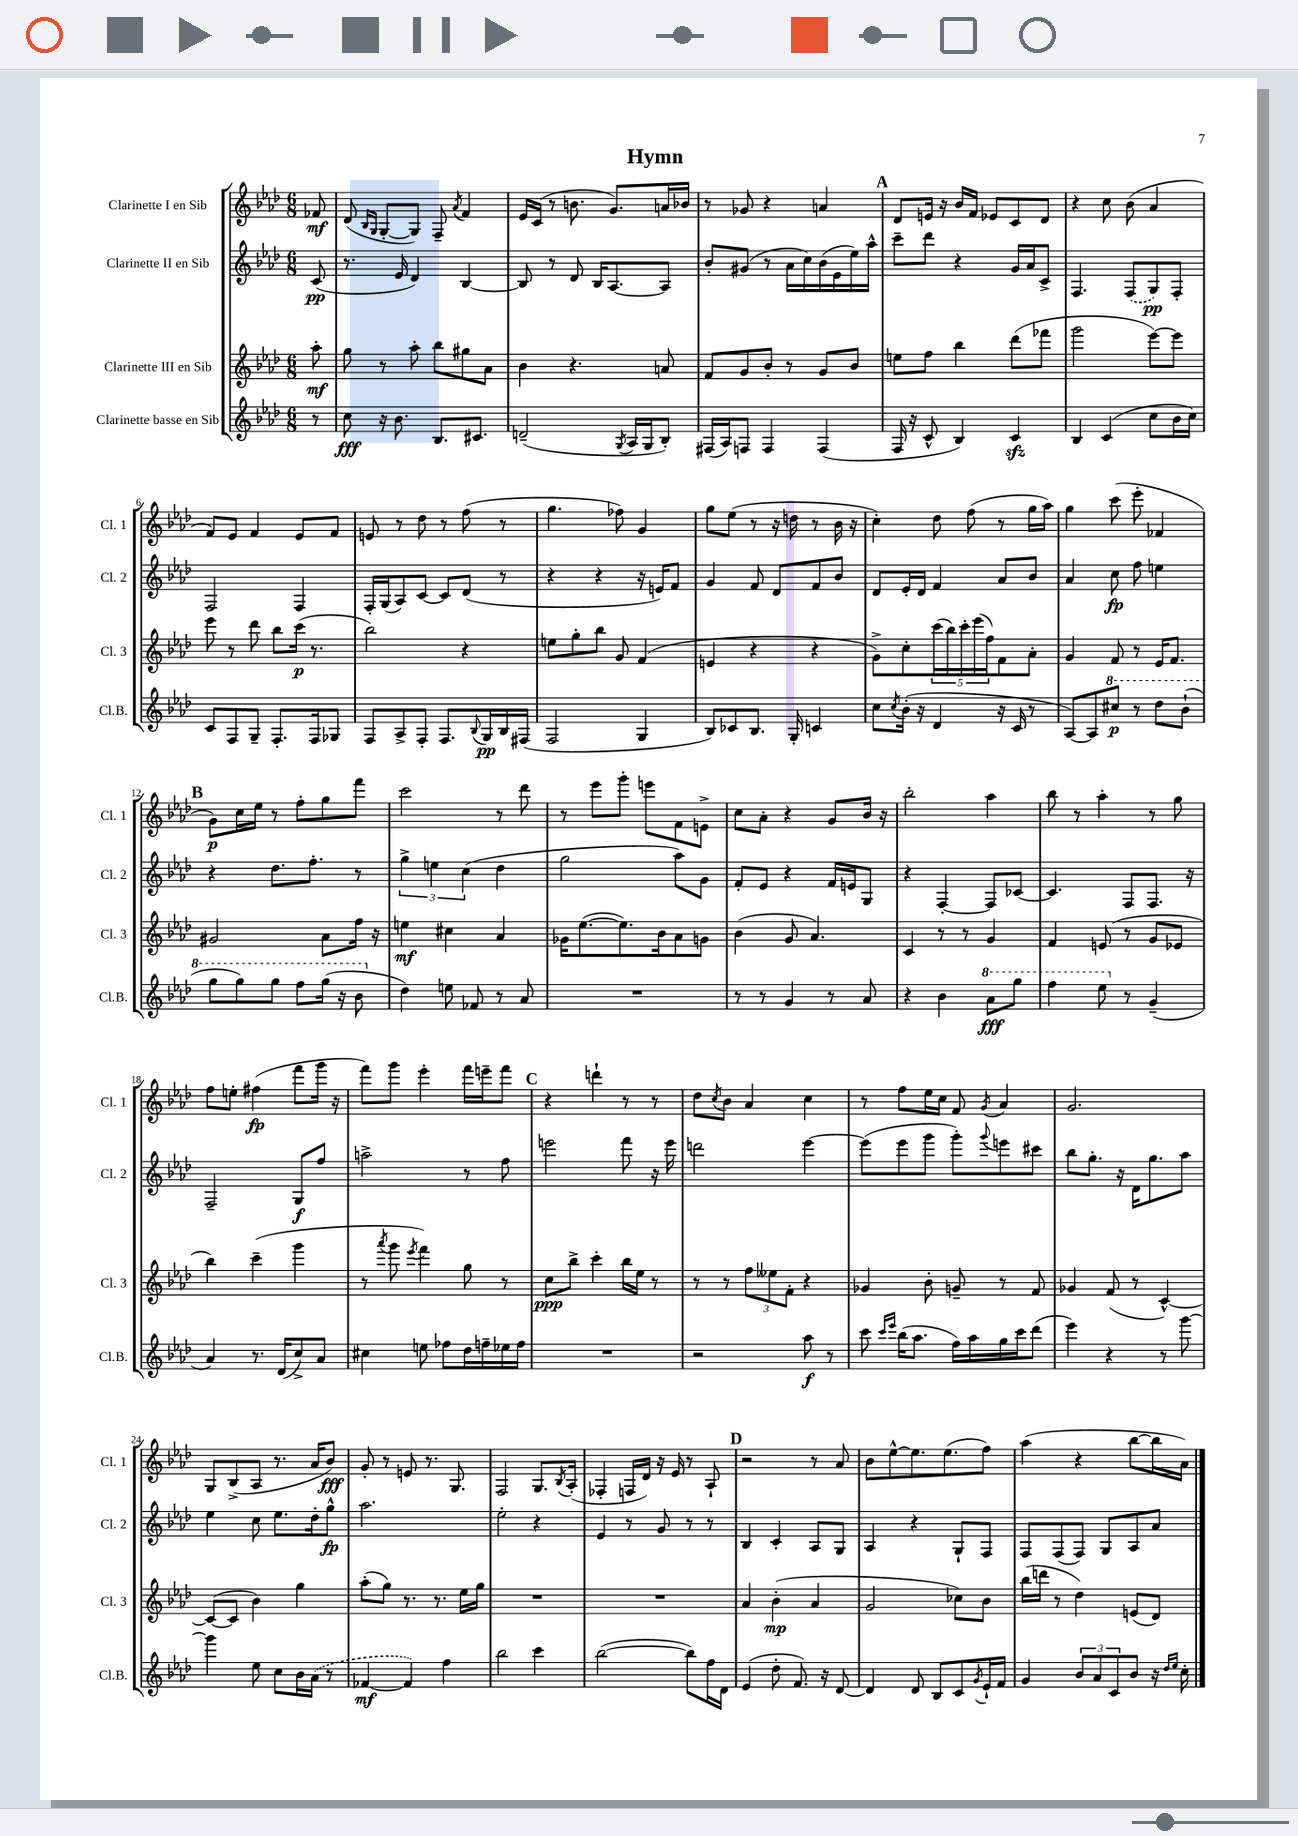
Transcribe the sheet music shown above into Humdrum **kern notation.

**kern	**dynam	**kern	**dynam	**kern	**dynam	**kern	**dynam
*part4	*part4	*part3	*part3	*part2	*part2	*part1	*part1
*staff4	*staff4	*staff3	*staff3	*staff2	*staff2	*staff1	*staff1
*I"Clarinette basse en Sib	*	*I"Clarinette III en Sib	*	*I"Clarinette II en Sib	*	*I"Clarinette I en Sib	*
*I'Cl.B.	*	*I'Cl. 3	*	*I'Cl. 2	*	*I'Cl. 1	*
*clefG2	*	*clefG2	*	*clefG2	*	*clefG2	*
*k[b-e-a-d-]	*	*k[b-e-a-d-]	*	*k[b-e-a-d-]	*	*k[b-e-a-d-]	*
*M6/8	*	*M6/8	*	*M6/8	*	*M6/8	*
=	=	=	=	=	=	=	=
8r	.	8aa-'\	mf	(8c/	pp	8f-X/	mf
=1	=1	=1	=1	=1	=1	=1	=1
8cc\	fff	8gg\	.	8.r	.	(8d-/	.
.	.	.	.	.	.	16qqB-/LL	.
.	.	.	.	.	.	16qqG/JJ	.
16r	.	8r	.	.	.	[8G'/L	.
8.b-\	.	.	.	16e-/	.	.	.
.	.	8aa-'\	.	4d-/)	.	8G/J])	.
8.B-/L	.	8bb-\L	.	.	.	8F~/	.
.	.	.	.	.	.	8qa-/	.
.	.	8gg#X\	.	[4B-/	.	4f/	.
8.c#X/J	.	.	.	.	.	.	.
.	.	8a-\J	.	.	.	.	.
=2	=2	=2	=2	=2	=2	=2	=2
(2dn~/	.	4b-\	.	8B-/]	.	16e-/LL	.
.	.	.	.	.	.	(16c/JJ	.
.	.	.	.	8r	.	8r	.
.	.	4.r	.	8d-/	.	8.bn\	.
.	.	.	.	16B-/KL	.	.	.
.	.	.	.	[8.A-/	.	8.g/L)	.
8qG/	.	.	.	.	.	.	.
16A-/LL	.	.	.	.	.	.	.
16G/J	.	.	.	.	.	.	.
8B-'/J)	.	8an/	.	8A-/J]	.	16an/L	.
.	.	.	.	.	.	16b-X/JJ	.
=3	=3	=3	=3	=3	=3	=3	=3
(16F#X/LL	.	8f/L	.	8b-'/L	.	8r	.
16A-/J)	.	.	.	.	.	.	.
8Fn/J	.	8g/	.	(8g#X/J	.	8g-X/	.
4F/	.	8b-'/J	.	8r	.	4r	.
.	.	8r	.	16a-\LL	.	.	.
.	.	.	.	16cc\)	.	.	.
(4F/	.	8g/L	.	(16b-\	.	4an/	.
.	.	.	.	16e-\	.	.	.
.	.	8b-/J	.	16ee-\)	.	.	.
.	.	.	.	16aa-^^\JJ	.	.	.
!!LO:REH:place=s1:t=A
=4	=4	=4	=4	=4	=4	=4	=4
16F/	.	8een\L	.	8ccc~\L	.	8d-/L	.
16r	.	.	.	.	.	.	.
8c^^/	.	8ff\J	.	8ddd-\J	.	16en/Jk	.
.	.	.	.	.	.	16r	.
4B-/)	.	4bb-\	.	4r	.	16b-/LL	.
.	.	.	.	.	.	16f/JJ	.
.	.	.	.	.	.	8e-X/L	.
4czz/	.	(8ddd-\L	.	16g/LL	.	8c/	.
.	.	.	.	16a-/J	.	.	.
.	.	8fff-X\J	.	8c^/J	.	8d-/J	.
=5	=5	=5	=5	=5	=5	=5	=5
4B-/	.	2ggg\	.	4.F/	.	4r	.
(4c/	.	.	.	.	.	8cc\	.
.	.	.	.	(8F/L	.	(8b-\	.
8cc\L	.	[8eee-\L)	.	8G/)	pp	4a-/	.
16b-\L	.	8eee-\J]	.	8F'/J	.	.	.
16cc\JJ)	.	.	.	.	.	.	.
!!LO:LB:g=z
=6	=6	=6	=6	=6	=6	=6	=6
8c/L	.	8eee-\	.	2F/	.	8f/L)	.
8F/	.	8r	.	.	.	8e-/J	.
8G~/J	.	8ddd-\	.	.	.	4f/	.
8.F'/L	.	8bb-\L	.	.	.	.	.
.	.	(16ccc\Jk	p	4F/	.	8e-/L	.
16F/k	.	8.r	.	.	.	.	.
8G-X/J	.	.	.	.	.	8f/J	.
=7	=7	=7	=7	=7	=7	=7	=7
8F/L	.	2bb-\)	.	16F'/LL	.	8en/	.
.	.	.	.	(16G/J	.	.	.
8A-^/	.	.	.	8A-/)	.	8r	.
8F'/J	.	.	.	[8c/J	.	8dd-\	.
8.F/L	.	.	.	8c/L]	.	8r	.
.	.	4r	.	(8d-/J	.	(8ff\	.
8qqB-/	.	.	.	.	.	.	.
16G/L	pp	.	.	.	.	.	.
16B-/	.	.	.	8r	.	8r	.
(16F#X/JJ	.	.	.	.	.	.	.
=8	=8	=8	=8	=8	=8	=8	=8
2F/	.	8een\L	.	4r	.	4.gg\	.
.	.	8gg'\	.	.	.	.	.
.	.	8bb-\J	.	4r	.	.	.
.	.	8g/	.	.	.	8ff-X\)	.
4G/	.	(4f/	.	16r	.	4g/	.
.	.	.	.	16en/KL)	.	.	.
.	.	.	.	8f/J	.	.	.
=9	=9	=9	=9	=9	=9	=9	=9
8B-/L)	.	4en/	.	4g/	.	8gg\L	.
8c-X/	.	.	.	.	.	(8ee-\J	.
8.B-/J	.	4r	.	8f/	.	8r	.
.	.	.	.	8d-/L	.	16r	.
16G'/	.	.	.	.	.	16ddn\	.
4cn/	.	4r	.	8f/	.	8r	.
.	.	.	.	8b-/J	.	16b-\	.
.	.	.	.	.	.	16r	.
=10	=10	=10	=10	=10	=10	=10	=10
8cc\L	.	8g^\L)	.	8d-/L	.	4cc'\)	.
8qcc/	.	.	.	.	.	.	.
(16b-'\Jk	.	8cc'\	.	16e-'/L	.	.	.
16r	.	.	.	16d-/JJ	.	.	.
4d-/	.	(20ccc\L	.	4f/	.	8dd-\	.
.	.	20bb-\)	.	.	.	.	.
.	.	20ccc'\	.	.	.	.	.
.	.	.	.	.	.	(8ff\	.
.	.	(20eee-\	.	.	.	.	.
.	.	20ff\J)	.	.	.	.	.
16r	.	8f\	.	8a-/L	.	8r	.
16c/	.	.	.	.	.	.	.
8r	.	8a-'\J	.	8b-/J	.	16gg\LL	.
.	.	.	.	.	.	16aa-\JJ)	.
=11	=11	=11	=11	=11	=11	=11	=11
[8A-/L)	.	4g/	.	4a-/	.	4gg\	.
8A-/]	.	.	.	.	.	.	.
*8va	*	*	*	*	*	*	*
8ccc#X/J	p	8f/	.	8cc\	fp	(8ccc\	.
8r	.	8r	.	8ff\	.	8eee-'\	.
8ddd-\L	.	16e-/KL	.	4een\	.	4f-X/	.
.	.	8.f/J	.	.	.	.	.
(8bb-`\J	.	.	.	.	.	.	.
!!LO:LB:g=z
!!LO:REH:place=s1:t=B
=12	=12	=12	=12	=12	=12	=12	=12
8ggg\L	.	2g#X/	.	4r	.	8g\L)	p
8ggg\)	.	.	.	.	.	16cc\L	.
.	.	.	.	.	.	16ee-\JJ	.
8ggg\J	.	.	.	8.dd-\L	.	8r	.
8fff\L	.	.	.	.	.	8ff'\L	.
.	.	.	.	8.ff'\J	.	.	.
(16ggg\Jk	.	8a-\L	.	.	.	8gg\	.
16r	.	.	.	.	.	.	.
8bb-\	.	16ff\Jk	.	8r	.	8fff\J	.
.	.	16r	.	.	.	.	.
=13	=13	=13	=13	=13	=13	=13	=13
*X8va	*	*	*	*	*	*	*
4dd-\)	.	4een\	mf	6gg^\	.	2ccc\	.
.	.	.	.	6een\	.	.	.
8een\	.	4cc#X\	.	.	.	.	.
.	.	.	.	(6cc\	.	.	.
8f-X/	.	.	.	.	.	.	.
8r	.	4a-/	.	4dd-\	.	8r	.
8a-/	.	.	.	.	.	8ddd-\	.
=14	=14	=14	=14	=14	=14	=14	=14
2.r	.	16g-X\KL	.	2gg\	.	8r	.
.	.	([8.ee-\	.	.	.	.	.
.	.	.	.	.	.	8eee-\L	.
.	.	8.ee-\])	.	.	.	8ggg'\J	.
.	.	.	.	.	.	8eeen\L	.
.	.	16b-\k	.	.	.	.	.
.	.	8a-\	.	8aa-\L)	.	8f\	.
.	.	8gn\J	.	8g\J	.	8en^\J	.
=15	=15	=15	=15	=15	=15	=15	=15
8r	.	(4b-\	.	8f'/L	.	8cc\L	.
8r	.	.	.	8e-/J	.	8a-'\J	.
4g/	.	8g/	.	4r	.	4r	.
.	.	4.a-/)	.	.	.	.	.
8r	.	.	.	16f/LL	.	8g/L	.
.	.	.	.	16en/J	.	.	.
8a-/	.	.	.	8G/J	.	16b-/Jk	.
.	.	.	.	.	.	16r	.
=16	=16	=16	=16	=16	=16	=16	=16
4r	.	4c/	.	4r	.	2bb-'\	.
4b-\	.	8r	.	[4F'/	.	.	.
.	.	8r	.	.	.	.	.
*8va	*	*	*	*	*	*	*
8aa-\L	fff	4g/	.	8F/L]	.	4aa-\	.
8ggg\J	.	.	.	[8c-X/J	.	.	.
=17	=17	=17	=17	=17	=17	=17	=17
4fff\	.	4f/	.	4.c-/]	.	8bb-\	.
.	.	.	.	.	.	8r	.
8eee-\	.	(8en/	.	.	.	4aa-'\	.
*X8va	*	*	*	*	*	*	*
8r	.	8r	.	8F/L	.	.	.
(4g~/	.	8g/L	.	8.F/J	.	8r	.
.	.	8e-X/J	.	.	.	8gg\	.
.	.	.	.	16r	.	.	.
!!LO:LB:g=z
=18	=18	=18	=18	=18	=18	=18	=18
4a-/)	.	4bb-\)	.	2F~/	.	8ff\L	.
.	.	.	.	.	.	8een'\J	.
8.r	.	(4ccc~\	.	.	.	(4ff#X\	fp
(16d-/KL	.	.	.	.	.	.	.
8cc^/)	.	4ggg\	.	8G/L	f	8fff\L	.
8a-/J	.	.	.	8ff/J	.	16ggg\Jk	.
.	.	.	.	.	.	16r	.
=19	=19	=19	=19	=19	=19	=19	=19
4cc#X\	.	8r	.	2aan^\	.	8fff\L)	.
.	.	8qaaa-/	.	.	.	.	.
.	.	8ggg\	.	.	.	8ggg\J	.
.	.	8qeee-/	.	.	.	.	.
8een\	.	4fff\)	.	.	.	4eee-'\	.
8ff-X\L	.	.	.	.	.	.	.
16dd-\L	.	8gg\	.	8r	.	16fff\LL	.
16ffn~\	.	.	.	.	.	16eeen~\J	.
16ee-X\	.	8r	.	8ff\	.	8fff\J	.
16ff\JJ	.	.	.	.	.	.	.
!!LO:REH:place=s1:t=C
=20	=20	=20	=20	=20	=20	=20	=20
2.r	.	8cc\L	ppp	2eeen\	.	4r	.
.	.	8bb-^\J	.	.	.	.	.
.	.	4ccc'\	.	.	.	4dddn`\	.
.	.	16bb-\LL	.	8fff\	.	8r	.
.	.	16ee-\JJ	.	.	.	.	.
.	.	8r	.	16r	.	8r	.
.	.	.	.	16eee\	.	.	.
=21	=21	=21	=21	=21	=21	=21	=21
2r	.	8r	.	2dddn\	.	8dd-\L	.
.	.	.	.	.	.	8qcc/	.
.	.	8r	.	.	.	8b-\J	.
.	.	12ff\L	.	.	.	4a-/	.
.	.	12ee--X\	.	.	.	.	.
.	.	12f'\J	.	.	.	.	.
8aa-\	f	4r	.	[4eee-\	.	4cc\	.
8r	.	.	.	.	.	.	.
=22	=22	=22	=22	=22	=22	=22	=22
8ccc\	.	4g-X/	.	(8eee-\L]	.	8r	.
16qqccc/LL	.	.	.	.	.	.	.
16qqeee-/JJ	.	.	.	.	.	.	.
(16bb-\KL	.	.	.	8eee-\	.	8ff\L	.
8.aa-\J	.	.	.	.	.	.	.
.	.	8b-'\	.	8ggg\J	.	16ee-\L	.
.	.	.	.	.	.	16cc\JJ	.
16ff\LL)	.	8gn~/	.	8ggg'\L)	.	8f/	.
16aa-\	.	.	.	.	.	.	.
.	.	.	.	8qqggg/	.	8qg/	.
16gg\	.	8r	.	8eeen\	.	4a-/	.
16ccc\J	.	.	.	.	.	.	.
(8ddd-\J	.	8f/	.	8ccc#X\J	.	.	.
=23	=23	=23	=23	=23	=23	=23	=23
4eee-\)	.	4g-X/	.	8bb-\L	.	2.g/	.
.	.	.	.	8.gg'\J	.	.	.
4r	.	(8f/	.	.	.	.	.
.	.	.	.	16r	.	.	.
.	.	8r	.	16d-\KL	.	.	.
.	.	.	.	8.gg\	.	.	.
8r	.	[4c^^/)	.	.	.	.	.
[8ggg\	.	.	.	8aa-\J	.	.	.
!!LO:LB:g=z
=24	=24	=24	=24	=24	=24	=24	=24
4ggg\]	.	(8c/L_	.	4ee-\	.	8G/L	.
.	.	8c/J]	.	.	.	(8B-^/	.
8ee-\	.	4b-\)	.	8cc\	.	8A-/J	.
8cc\L	.	.	.	8.ee-\L	.	8.r	.
16b-\L	.	4gg\	.	.	.	.	.
(16a-\JJ	.	.	.	16dd-'\k	.	16a-/KL	.
8r	.	.	.	8gg^^\J	fp	8b-/J)	fff
=25	=25	=25	=25	=25	=25	=25	=25
[4f-X/	mf	(8aa-'\L	.	2.aa-\	.	8g'/	.
.	.	8gg\J)	.	.	.	8r	.
4f-/])	.	8.r	.	.	.	8en/	.
.	.	.	.	.	.	8.r	.
.	.	8.r	.	.	.	.	.
4ff\	.	.	.	.	.	.	.
.	.	.	.	.	.	8.G/	.
.	.	16ee-\LL	.	.	.	.	.
.	.	16gg\JJ	.	.	.	.	.
=26	=26	=26	=26	=26	=26	=26	=26
2bb-\	.	2.r	.	2ee-'\	.	2F/	.
4ccc\	.	.	.	4r	.	8.G/L	.
.	.	.	.	.	.	8qB-/	.
.	.	.	.	.	.	(16A-'/Jk	.
=27	=27	=27	=27	=27	=27	=27	=27
([2bb-\	.	2.r	.	4e-/	.	4F-X'/	.
.	.	.	.	8r	.	16Fn/LL	.
.	.	.	.	.	.	16d-/JJ)	.
.	.	.	.	8g/	.	16r	.
.	.	.	.	.	.	16e-/	.
8bb-\L])	.	.	.	8r	.	8r	.
16ff\L	.	.	.	8r	.	8A-`/	.
16d-\JJ	.	.	.	.	.	.	.
!!LO:REH:place=s1:t=D
=28	=28	=28	=28	=28	=28	=28	=28
(4e-/	.	4a-/	.	4B-/	.	2r	.
8dd-'\	.	(4b-'\	mp	4c'/	.	.	.
8.f/)	.	.	.	.	.	.	.
.	.	4a-/	.	8A-/L	.	8r	.
16r	.	.	.	.	.	.	.
[8d-/	.	.	.	8G/J	.	8a-/	.
=29	=29	=29	=29	=29	=29	=29	=29
4d-/]	.	2g/	.	4A-/	.	8b-\L	.
.	.	.	.	.	.	[8ee-^^\	.
8d-/	.	.	.	4r	.	8.ee-\]	.
8B-/L	.	.	.	.	.	.	.
.	.	.	.	.	.	(8.ee-\	.
8c/	.	8cc-X\L)	.	8G`/L	.	.	.
8qg/	.	.	.	.	.	.	.
16e-`/L	.	8b-\J	.	8F/J	.	8ff\J)	.
16f/JJ	.	.	.	.	.	.	.
=30	=30	=30	=30	=30	=30	=30	=30
4g/	.	(16bb-\LL	.	8F/L	.	(4aa-\	.
.	.	16dddn\JJ	.	.	.	.	.
.	.	8r	.	(8F/	.	.	.
12b-/L	.	4dd-\)	.	8F/J)	.	4r	.
12a-/	.	.	.	.	.	.	.
.	.	.	.	8G/L	.	.	.
12c/	.	.	.	.	.	.	.
8b-/J	.	(8en/L	.	8A-/	.	[8bb-\L	.
16r	.	8d-/J)	.	8a-/J	.	16bb-\L]	.
16qqdd-/LL	.	.	.	.	.	.	.
16qqee-/JJ	.	.	.	.	.	.	.
16cc'\	.	.	.	.	.	16a-\JJ)	.
==	==	==	==	==	==	==	==
*-	*-	*-	*-	*-	*-	*-	*-
